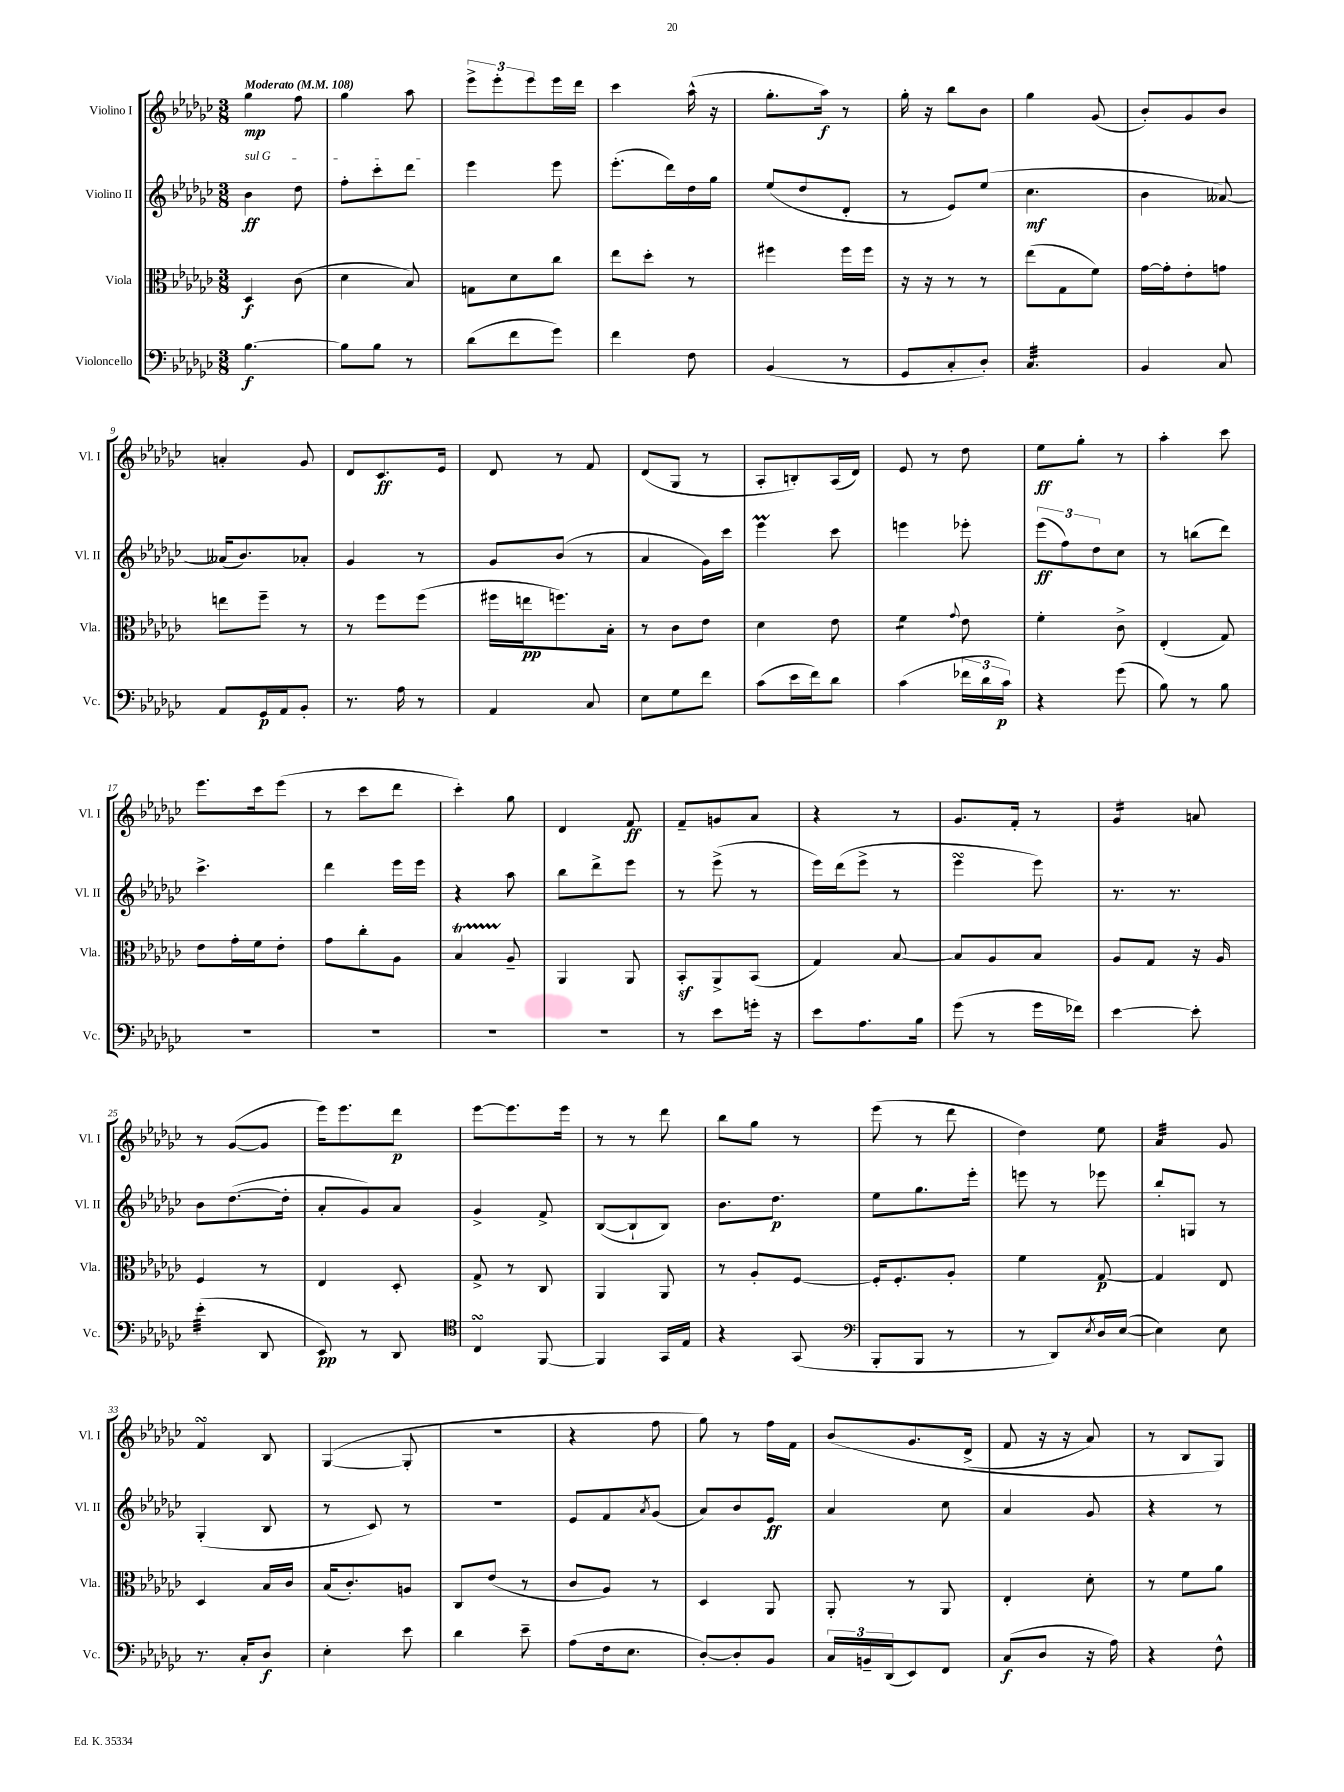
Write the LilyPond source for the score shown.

<<
\new StaffGroup <<
\new Staff = "s0" \with { instrumentName = "Violino I" shortInstrumentName = "Vl. I" } {
    \clef treble \key ges \major \numericTimeSignature \time 3/8 \tempo "Moderato" 4 = 108
    ges''4\mp f''8 |
    ges''4 aes''8 |
    \tuplet 3/2 { ees'''8-> ees'''8-. ees'''8 } ees'''16 des'''16 |
    ces'''4 aes''16-^( r16 |
    ges''8.-. aes''16\f) r8 |
    ges''16-. r16 bes''8 bes'8 |
    ges''4 ges'8( |
    bes'8-.) ges'8 bes'8 |
    a'4-. ges'8 |
    des'8 ces'8.\ff ees'16 |
    des'8 r8 f'8 |
    des'8( ges8 r8 |
    aes8-. b8-.) aes16( des'16) |
    ees'8 r8 des''8 |
    ees''8\ff ges''8-. r8 |
    aes''4-. ces'''8 |
    ees'''8. ces'''16 ees'''8( |
    r8 ces'''8 des'''8 |
    ces'''4-.) ges''8 |
    des'4 f'8\ff |
    f'8-- g'8 aes'8 |
    r4 r8 |
    ges'8. f'16-. r8 |
    ges'4:16 a'8 |
    r8 ges'8~( ges'8 |
    ees'''16) ees'''8. des'''8\p |
    ees'''8~ ees'''8. ees'''16 |
    r8 r8 des'''8 |
    bes''8 ges''8 r8 |
    ees'''8( r8 des'''8 |
    des''4) ees''8 |
    aes'4:32 ges'8 |
    f'4\turn bes8 |
    ges4~( ges8-. |
    R4. |
    r4 f''8 |
    ges''8) r8 f''16 f'16 |
    bes'8\( ges'8. des'16->( |
    f'8 r16 r16 aes'8) |
    r8 bes8 ges8\) \bar "|." |
}
\new Staff = "s1" \with { instrumentName = "Violino II" shortInstrumentName = "Vl. II" } {
    \clef treble \key ges \major \numericTimeSignature \time 3/8
    \once \override TextSpanner.bound-details.left.text = \markup { \italic "sul G" } bes'4\ff\startTextSpan des''8 |
    f''8-. ces'''8-. des'''8\stopTextSpan |
    ees'''4 ees'''8 |
    ees'''8.-.( des'''16) des''16 ges''16 |
    ees''8( des''8 des'8-. |
    r8 ees'8) ees''8( |
    ces''4.\mf |
    bes'4 aeses'8~) |
    aeses'16( bes'8.) aes'8-. |
    ges'4 r8 |
    ges'8 bes'8( r8 |
    aes'4 ges'16) ces'''16 |
    ees'''4\prall ces'''8 |
    e'''4 ees'''8-. |
    \tuplet 3/2 { ees'''8\ff( f''8) des''8 } ces''8 |
    r8 b''8( des'''8) |
    ces'''4.-> |
    des'''4 ees'''16 ees'''16 |
    r4 aes''8 |
    bes''8 des'''8-> ees'''8 |
    r8 ees'''8->( r8 |
    ees'''16) des'''16( ees'''8-> r8 |
    ees'''4\turn ees'''8) |
    r8. r8. |
    bes'8 des''8.~( des''16-. |
    aes'8-. ges'8) aes'8 |
    ges'4-> f'8-> |
    bes8~( bes8-! bes8) |
    bes'8. des''8.\p |
    ees''8 ges''8. ees'''16-. |
    e'''8 r8 ees'''8 |
    bes''8-. g8 r8 |
    ges4-.( bes8 |
    r8 ces'8) r8 |
    R4. |
    ees'8 f'8 \acciaccatura { aes'8 } ges'8( |
    aes'8) bes'8 ees'8\ff |
    aes'4 ces''8 |
    aes'4 ges'8 |
    r4 r8 \bar "|." |
}
\new Staff = "s2" \with { instrumentName = "Viola" shortInstrumentName = "Vla." } {
    \clef alto \key ges \major \numericTimeSignature \time 3/8
    des4\f ces'8( |
    des'4 bes8) |
    g8 des'8 ces''8 |
    ees''8 des''8-. r8 |
    fis''4 fis''16 fis''16 |
    r16 r16 r8 r8 |
    ees''8( ges8 f'8) |
    ges'16~ ges'16-. ees'8-. g'8 |
    e''8 f''8-- r8 |
    r8 f''8 f''8( |
    fis''16 e''16\pp f''8.) bes16-. |
    r8 ces'8 ees'8 |
    des'4 ees'8 |
    f'4:8 \appoggiatura { ges'8 } ees'8 |
    f'4-. ces'8-> |
    ees4-.( ges8) |
    ees'8 ges'16-. f'16 ees'8-. |
    ges'8 ces''8-. aes8 |
    bes4\startTrillSpan aes8--\stopTrillSpan |
    aes,4 aes,8 |
    bes,8-.\sf aes,8-> bes,8( |
    ges4) bes8~ |
    bes8 aes8 bes8 |
    aes8 ges8 r16 aes16 |
    f4 r8 |
    ees4 des8-. |
    ges8-> r8 ces8 |
    aes,4 aes,8 |
    r8 aes8-. f8~ |
    f16-. f8.-. aes8-. |
    f'4 ges8~\p |
    ges4 ees8 |
    des4 bes16 ces'16 |
    bes16( ces'8.-.) a8 |
    ces8 ees'8( r8 |
    ces'8 aes8) r8 |
    des4 aes,8 |
    aes,8-. r8 aes,8 |
    ees4-. des'8-. |
    r8 f'8 aes'8 \bar "|." |
}
\new Staff = "s3" \with { instrumentName = "Violoncello" shortInstrumentName = "Vc." } {
    \clef bass \key ges \major \numericTimeSignature \time 3/8
    bes4.~\f |
    bes8 bes8 r8 |
    des'8( f'8 ges'8) |
    f'4 f8 |
    bes,4( r8 |
    ges,8 ces8-. des8-.) |
    ces4.:32 |
    bes,4 ces8 |
    aes,8 ges,16\p aes,16 bes,8-. |
    r8. aes16 r8 |
    aes,4 ces8 |
    ees8 ges8 f'8 |
    ces'8( ees'16 f'16) des'8 |
    ces'4( \tuplet 3/2 { fes'16 des'16 ces'16\p) } |
    r4 ges'8( |
    bes8) r8 bes8 |
    R4. |
    R4. |
    R4. |
    R4. |
    r8 ees'8 g'16-. r16 |
    ees'8 aes8. bes16 |
    ges'8( r8 ges'16 fes'16) |
    ees'4~ ees'8-. |
    ees'4:32-.( des,8 |
    ees,8\pp) r8 des,8 |
    \clef tenor ces4\turn f,8~ |
    f,4 ges,16 ees16 |
    r4 ges,8( |
    \clef bass bes,,8-. bes,,8 r8 |
    r8 des,8) \acciaccatura { ees8 } des16 ees16~( |
    ees4) ees8 |
    r8. ces16-. des8\f |
    ees4-. ees'8 |
    des'4 ees'8-- |
    aes8( f16 ees8. |
    des8~-.) des8-. bes,8 |
    \tuplet 3/2 { ces16 b,16-- des,16( } ees,8) f,8 |
    ces8\f( des8 r16 aes16) |
    r4 f8-^ \bar "|." |
}
>>
>>
